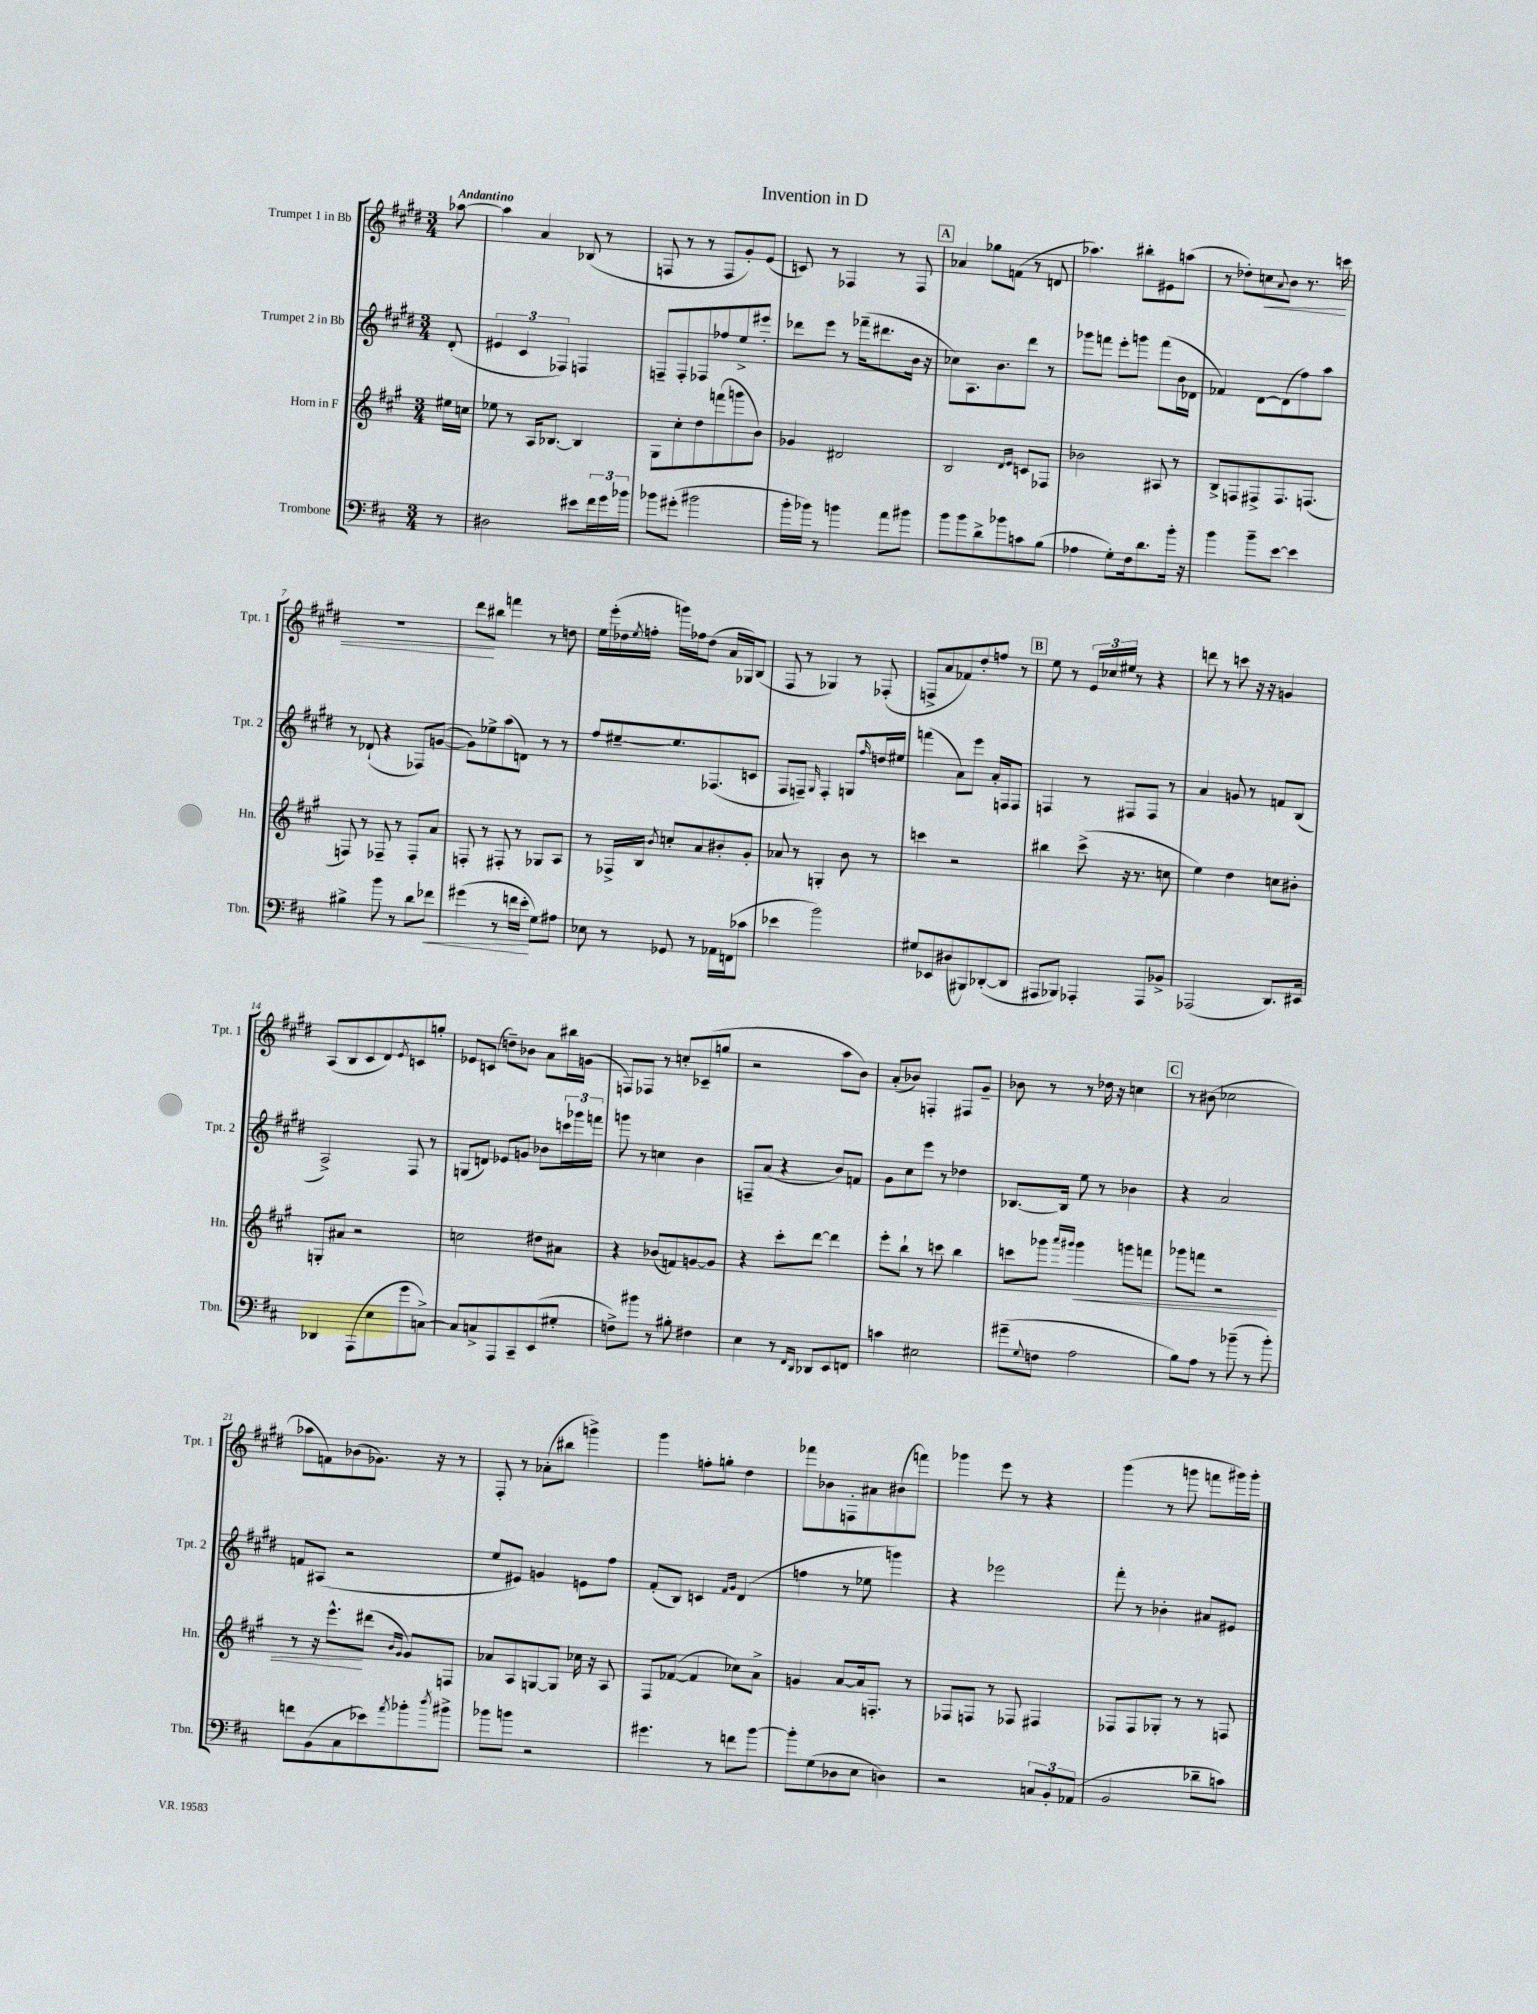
\header { title = "Invention in D" }
<<
\new StaffGroup <<
\new Staff = "s0" \with { instrumentName = "Trumpet 1 in Bb" shortInstrumentName = "Tpt. 1" } {
    \clef treble \key e \major \numericTimeSignature \time 3/4 \partial 8 \tempo "Andantino"
    aes''8~ |
    aes''4 a'4 bes8( r8 |
    f8 r8 r8 f8 gis'8-.) e'8( |
    c'8) r8 fes4 r8 fes8 |
    \mark \markup { \box "A" } aes'4 ges''8 f'8( r8 d'8 |
    aes''4.) bis''8-. eis'8 a''8( |
    r8 des''8-.) c''8\< \appoggiatura { a'8 } b'8 r8. c'''16 |
    R2. |
    dis'''8\! bis''8 f'''4 r8 d''8 |
    e''16 e'''16-.( des''16 \acciaccatura { e''8 } f''16-. g'''16) fes''16 des''8( a'16 ges16) b8( |
    fis8 r8 ges4) r8 fes8-.( |
    f8-> a'8 fes'8) dis''8-. f''8 r8 |
    \mark \markup { \box "B" } e''8 r8 \tuplet 3/2 { e'16 ces''16 eis''16 } r8 r4 |
    d'''8 r8 c'''8 r16 r16 g'4 |
    a8( b8 cis'8 dis'8) \acciaccatura { e'8 } c'8 g''8-. |
    ees'8 c'8( d''8--) bes'8 a'8 bis''16 g'16( |
    f8) fes8 r8 c''8-. ces'8--( g''8 |
    r2 a''8 b'8) |
    a'8-.( bes'8) f4-. fis8 gis'8-- |
    bes'8 r8 r8 des''16 r16 c''4 |
    \mark \markup { \box "C" } r8 bis'8( ces''2 |
    aes''8 f'8) bes'8( ges'8.) r16 r8 |
    fis8-. r8 aes'8-.( bis''8 g'''4->) |
    gis'''4 f''8-. g''8-. dis''4 |
    fes'''8 bes'8 f8-. ais'8 bis'8( f'''8) |
    ges'''4 e'''8 r8 r4 |
    gis'''4( r8 g'''8 f'''8 gis'''16) gis'''16-. \bar "|." |
}
\new Staff = "s1" \with { instrumentName = "Trumpet 2 in Bb" shortInstrumentName = "Tpt. 2" } {
    \clef treble \key e \major \numericTimeSignature \time 3/4 \partial 8
    dis'8-.( |
    \tuplet 3/2 { eis'4 cis'4 fes4) } f4 |
    f8-- f8-. fes8 fes''8 e''8-> eis'''8-. |
    des'''8 e'''8 r8 fes'''16--( dis'''8. b'16 r16 |
    \mark \markup { \box "A" } ces''8) a8. b'8. dis'''8 r8 |
    ges'''8 f'''8 e'''8-. g'''8 f'''8( b'16 des'16 |
    fes'4) dis'8~ dis'8( fis''8) a''8 |
    r8 des'8-!( r4 fes8) g'8~( |
    g'8) ees''8-> a''8( d'8) r8 r8 |
    fis''8 eis''8~-- eis''8. fes8.( c'8 |
    fis8 f8--) \grace { gis16 } f4-. g8 \grace { fis''16 } d''16 eis''16 |
    f'''4( a'8) e'''8 a'16-. f16 f8 |
    \mark \markup { \box "B" } f4 r8 fis8 fis8 r8 |
    a'4 g'8 r8 f'8 b8( |
    a2->) fis8 r8 |
    g8( d'8) ees'8 g'8 bes'8 \tuplet 3/2 { c'''16 ges'''16 f'''16 } |
    g'''8 r8 c''4 b'4 |
    f8-- a'8( r4 b'8) f'8 |
    gis'8 cis''8 e'''8 r8 des''4 |
    bes8.~ bes16 e''8 r8 bes'4 |
    \mark \markup { \box "C" } r4 a'2 |
    f'8 ais8( r2 |
    e''8 eis'8) g'4 e'8 fis''8 |
    fis'8-.( b8) c'4 \grace { fis'16 gis'16 } dis'4( |
    f''4 r8 ees''8 g'''4) |
    r4 ees'''2 |
    fis'''8-. r8 bes'4-. ais'8 eis'8 \bar "|." |
}
\new Staff = "s2" \with { instrumentName = "Horn in F" shortInstrumentName = "Hn." } {
    \clef treble \key a \major \numericTimeSignature \time 3/4 \partial 8
    eis''16 c''16 |
    ees''8 r8 a16 bes8.~ bes4 |
    gis8 cis''8-. d''8 f'''8( g'''8 b'8) |
    ges'4 dis'2 |
    \mark \markup { \box "A" } b2 \grace { d'16 e'16 } c'8 fes8 |
    bes'2 ais8 r8 |
    b8-> f8 fis8-> fis8. f8.( |
    f8) r8 fes8-- r8 fes8-. a'8 |
    f8-. r8 fis8-. r8 ges8 a8 |
    r8 fes16-> b16 \acciaccatura { b'8 } c''8-. a'8 bis'8-. gis'8-. |
    aes'8 r8 g4-. b'8 r8 |
    c'''4 r2 |
    \mark \markup { \box "B" } bis''4 cis'''8->( r16 r8. c''8 |
    e''4) d''4 c''8 bis'8-. |
    g8-. ais'8 r2 |
    c''2 dis''8 ais'8 |
    r4 bes'8( f'8) g'8~ g'8 |
    r4 cis'''8-. d'''8~ d'''4 |
    e'''8-. b''8-! r8 c'''8 b''4 |
    c'''8 ges'''8 \grace { a'''16 gis'''16 } gis'''4\< g'''8 f'''8 |
    \mark \markup { \box "C" } ges'''8 f'''8 r2 |
    r8 r16 e'''8.-^\! dis'''8( \grace { b'16 gis'16 } gis'8) f8 |
    aes'8 a8 g8~ g8 ces''16 r16 a8 |
    fis8 fes'8~( fes'4 ces''8) a'8-> |
    g'4 a'8~ a'16 f8.-. r8 |
    fes8 f8 r8 fes8 fis4 |
    fes8 fes8 ges8-. r8 r8 f8 \bar "|." |
}
\new Staff = "s3" \with { instrumentName = "Trombone" shortInstrumentName = "Tbn." } {
    \clef bass \key d \major \numericTimeSignature \time 3/4 \partial 8
    r8 |
    dis2 eis'8 \tuplet 3/2 { fis'16 g'16 bes'16 } |
    bes'8 gis'8-.( bis'2 |
    b'16-. bes'16) r8 b'4 a'8 bis'8 |
    \mark \markup { \box "A" } b'8 b'8 d'8-> bes'8 c'8 b8( |
    aes4 g8-.) fis16 d'8. b'16-. r16 |
    b'4 b'8-- e'8~ e'4 |
    bis4-> b'8 r8 d'8 fes'8\< |
    gis'4( r8 f'16 e'16-.\! g8) ais8 |
    ees8 r8 ges,8 r8 aes,16 f,16( ces'8 |
    ees'4 b'2) |
    gis8 ees,8 dis8( bis,,8) des,8~-.( des,8 |
    \mark \markup { \box "B" } ais,,8 bes,,8) aes,,4-. aes,,8 bes,8-> |
    aes,,2( d,8.) eis,16 |
    des,4 a,,8( e8 g'8 c8~->) |
    c8 c8-> a,,8 cis,8-- e,8( gis8-. |
    f8->) bis'8 r8 bis8-. fis4 |
    e4 r8 \grace { fis,16 d,16 } des,8 e,8 f,8 |
    c'4 eis2 |
    gis'8--( \appoggiatura { g8 } f8 a2 |
    \mark \markup { \box "C" } b8) a8 r8 bes'8--( r8 bes'8-.) |
    f'8 b,8( cis8 ees'8) \acciaccatura { a'8 } bes'8-. \acciaccatura { d''8 } bis'8-> |
    bes'8 b'8 r2 |
    gis'4. r8 f'8 b'8~ |
    b'8-. g8( des8 e8 d4) |
    r2 \tuplet 3/2 { c8 b,8-. aes,8( } |
    b,2 des'8-- c'8) \bar "|." |
}
>>
>>
